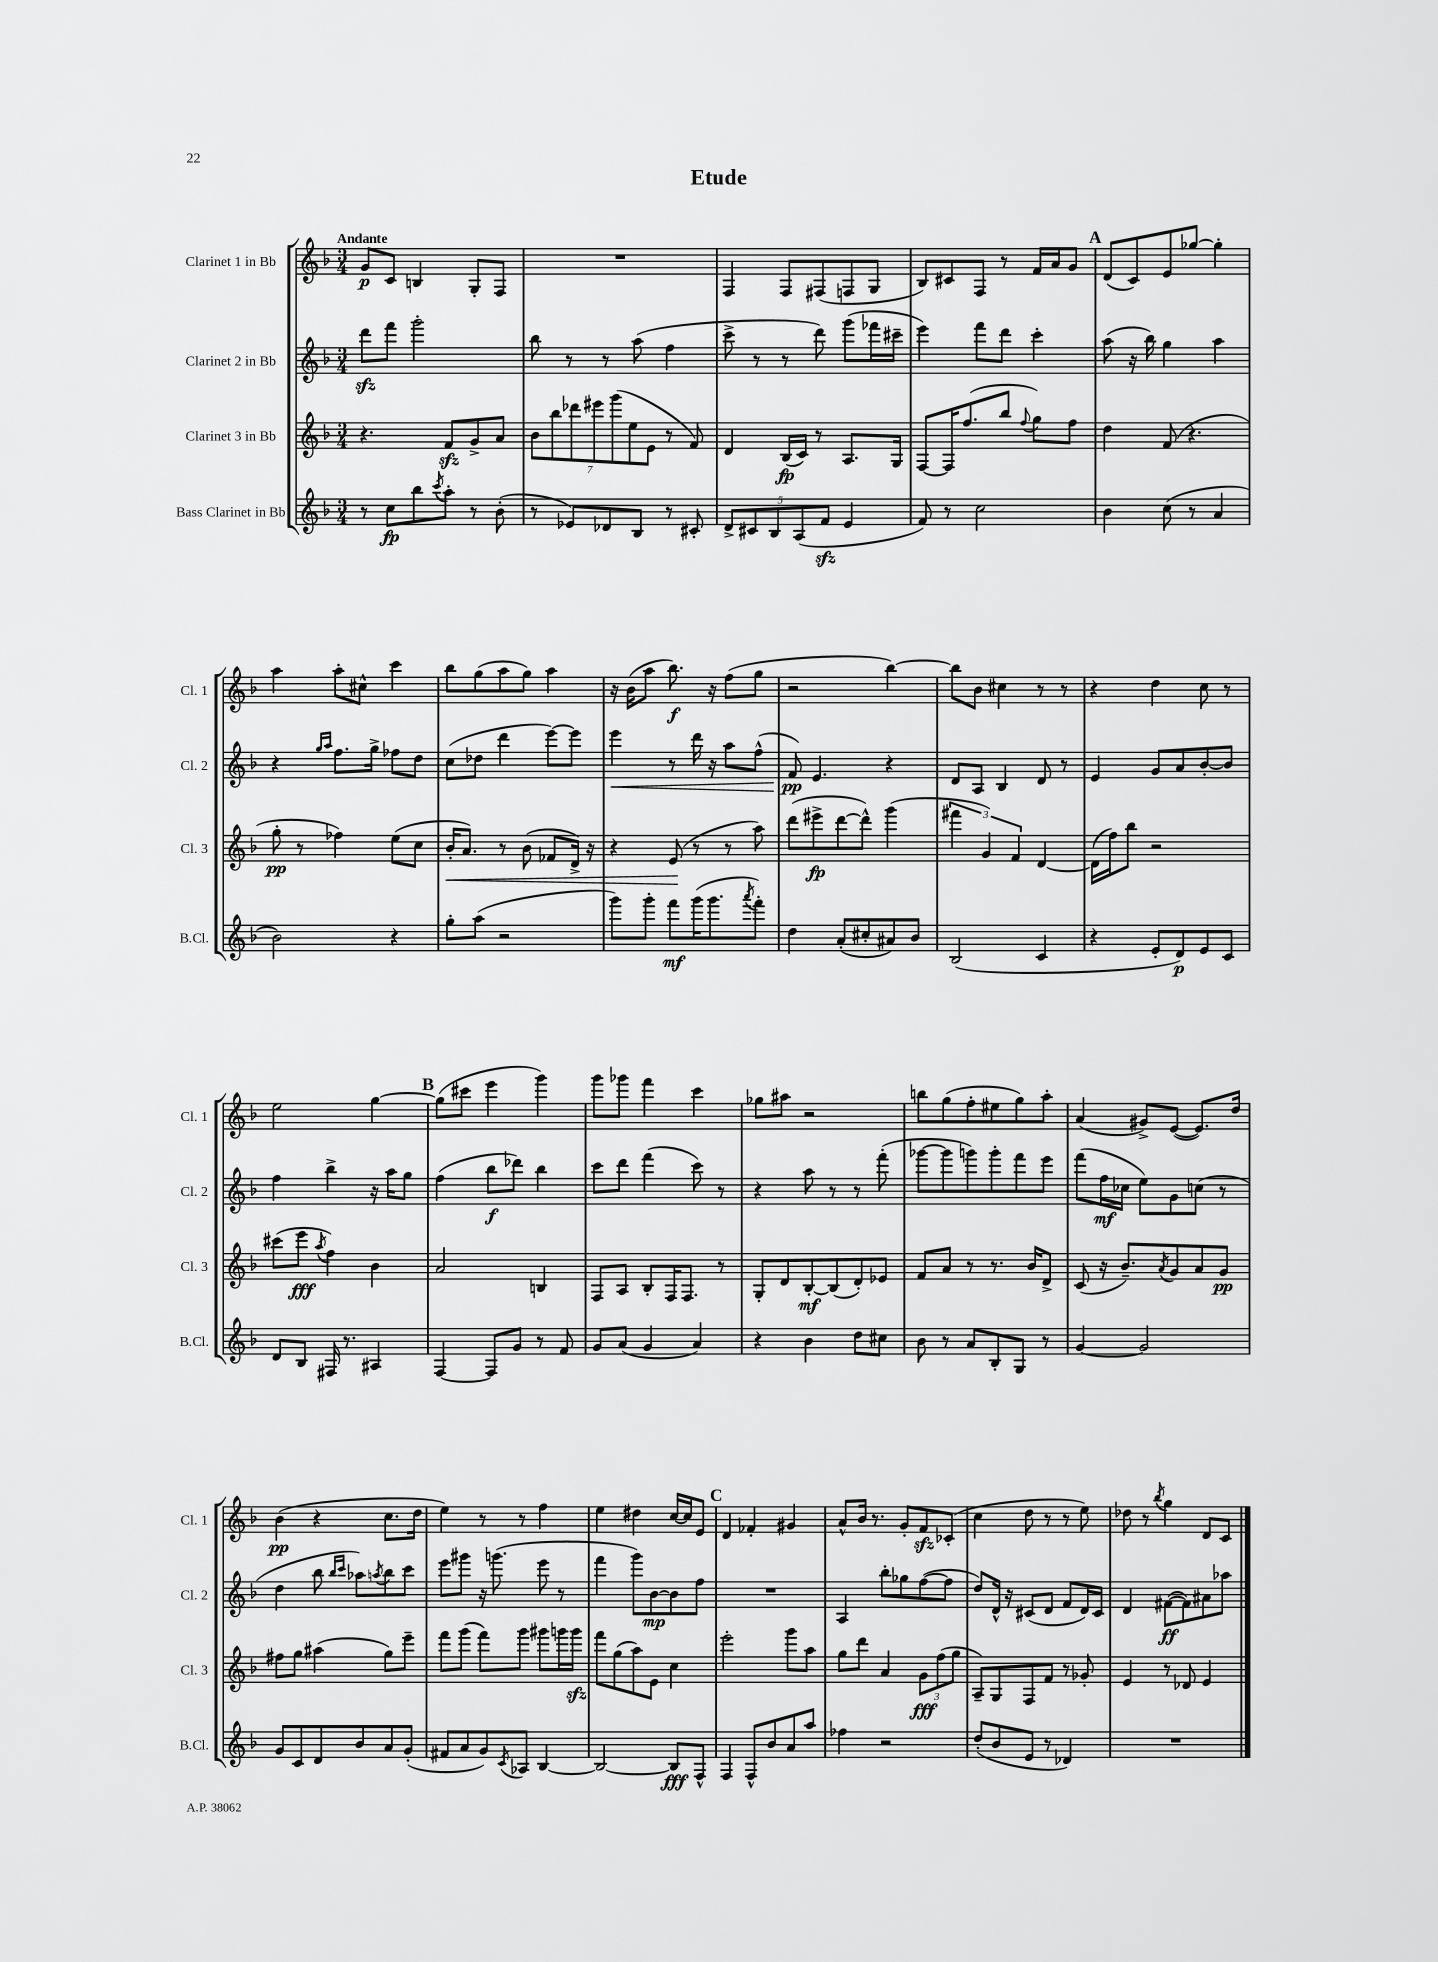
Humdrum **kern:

**kern	**kern	**kern	**kern
*staff4	*staff3	*staff2	*staff1
*clefG2	*clefG2	*clefG2	*clefG2
*k[b-]	*k[b-]	*k[b-]	*k[b-]
*M3/4	*M3/4	*M3/4	*M3/4
8r	4.r	8ddd	8g
8cc	.	8fff	8c
8bb-	.	2ggg'	4B
8qccc	.	.	.
8aa'	8f	.	.
8r	8g^	.	8G'
(8b-'	8a	.	8F
=	=	=	=
8r	14b-	8bb-	2.r
.	14bb-	.	.
8e-)	.	8r	.
.	14ddd-	.	.
.	14eee#	.	.
8d-	.	8r	.
.	(14ggg	.	.
.	14ee	.	.
8B-	.	(8aa	.
.	14e	.	.
8r	8r	4ff	.
8c#'	8f)	.	.
=	=	=	=
10d^	4d	8ccc^	4F
10c#	.	.	.
.	.	8r	.
10B-	.	.	.
.	(16B-	8r	8F
(10A	.	.	.
.	16c)	.	.
.	8r	8ddd)	(8F#
10f	.	.	.
4e	8.A	(8ggg	8F
.	.	16fff-	8G
.	16G	16ccc#~	.
=	=	=	=
8f)	[8F	4eee)	8B-)
8r	16F]	.	8c#
.	(8.ff	.	.
2cc	.	8fff	8F
.	8bb-	8ddd	8r
.	8qqff	.	.
.	8gg)	4ccc'	16f
.	.	.	16a
.	8ff	.	8g
=	=	=	=
4b-	4dd	(8aa	(8d
.	.	16r	8c)
.	.	16bb-)	.
(8cc	(8f	4gg	8e
8r	4.r	.	[8gg-
4a	.	4aa	4gg-']
=	=	=	=
2b-)	8gg'	4r	4aa
.	8r	.	.
.	.	16qqgg	.
.	.	16qqaa	.
.	4ff-)	8.ff	8aa'
.	.	.	8cc#^^
.	.	16gg^	.
4r	(8ee	8ff-	4ccc
.	8cc	8dd	.
=	=	=	=
8gg'	16b-'	(8cc	8bb-
.	8.a)	.	.
(8aa	.	8dd-	(8gg
2r	8r	4ddd	8aa
.	(8b-	.	8gg)
.	8f-	[8eee)	4aa
.	16d^)	8eee]	.
.	16r	.	.
=	=	=	=
8ggg)	4r	4eee	16r
.	.	.	(16b-
8ggg'	.	.	8aa
8fff	(8e	8r	8.bb-)
(16ggg	8r	16ddd	.
8.ggg	.	16r	16r
.	8r	8aa	(8ff
8qaaa	.	.	.
8fff')	8aa)	(8ff^^	8gg
=	=	=	=
4dd	(8ddd	8f)	2r
.	8eee#^	4.e	.
(8a'	[8ddd	.	.
8cc#'	8ddd^^])	.	.
8a#)	(4ggg	4r	[4bb-)
8b-	.	.	.
=	=	=	=
(2B-	6fff#	8d	8bb-]
.	.	8A	8b-
.	6g)	.	.
.	.	4B-	4cc#
.	6f	.	.
4c	[4d	8d	8r
.	.	8r	8r
=	=	=	=
4r	(16d]	4e	4r
.	16ff)	.	.
.	8bb-	.	.
8e'	2r	8g	4dd
8d)	.	8a	.
8e	.	[8b-'	8cc
8c	.	8b-]	8r
=	=	=	=
8d	(8ccc#	4ff	2ee
8B-	8eee	.	.
.	8qaa	.	.
16F#	4ff)	4bb-^	.
8.r	.	.	.
4A#	4b-	16r	[4gg
.	.	16aa	.
.	.	8gg	.
=	=	=	=
[4F	2a	(4ff	(8gg]
.	.	.	8ccc#
8F]	.	8bb-	4eee
8g	.	8ddd-)	.
8r	4B	4bb-	4ggg)
8f	.	.	.
=	=	=	=
8g	8F	8ccc	8ggg
(8a	8A	8ddd	8ggg-
4g	8B-'	(4fff	4fff
.	16F	.	.
.	8.F	.	.
4a)	.	8ccc)	4ccc
.	8r	8r	.
=	=	=	=
4r	8G'	4r	8gg-
.	8d	.	8aa#
4b-	[8B-'	8aa	2r
.	(8B-]	8r	.
8dd	8d')	8r	.
8cc#	8e-	(8fff'	.
=	=	=	=
8b-	8f	[8ggg-	8bb
8r	8a	8ggg-]	(8gg
8a	8r	8ggg)	8ff'
8B-'	8.r	8ggg'	8ee#
8G	.	8fff	8gg)
.	16b-	.	.
8r	8d^	8eee	8aa'
=	=	=	=
[4g	(8c	(8fff	(4a
.	16r	16ff	.
.	8.b-~)	16cc-	.
2g]	.	8ee)	8g#^)
.	8qa	.	.
.	8g	8g	([8e
.	8a	(8cc	8.e])
.	8g	8r	.
.	.	.	16dd
=	=	=	=
8g	8ff#	4dd	(4b-
8c	8gg	.	.
8d	(4aa#	8bb-	4r
.	.	16qqbb-	.
.	.	16qqccc	.
8b-	.	8aa-)	.
.	.	8qaa	.
8a	8gg)	8bb-	8.cc
(8g'	8eee~	8ccc	.
.	.	.	16dd
=	=	=	=
8f#	8fff	8eee	4ee)
8a	(8ggg	8ggg#	.
8g)	8fff)	16r	8r
.	.	(8.ggg	.
8qc	.	.	.
8A-	8ggg	.	8r
[4B-	8ggg#	8eee	4ff
.	16ggg	8r	.
.	16ggg	.	.
=	=	=	=
2B-_	8fff	4fff	4ee
.	(8gg	.	.
.	8aa)	8ggg)	4dd#
.	8e	[8b-	.
8B-]	4cc	8b-]	[16cc
.	.	.	16cc]
8F^^	.	8ff	8e
=	=	=	=
4F	2eee'	2.r	4d
8F^^	.	.	4f-'
8b-	.	.	.
8a	8ggg	.	4g#
8aa	8aa	.	.
=	=	=	=
4ff-	8gg	4A	8a^^
.	8ddd	.	16b-
.	.	.	8.r
2r	4a	8bb-'	.
.	.	8gg-	8g'
.	12g	([8ff	8f
.	(12ff	.	.
.	.	8ff]	(8c-'
.	12gg	.	.
=	=	=	=
(8dd'	8A~)	8dd)	4cc
8b-	8G	16d^^	.
.	.	16r	.
8e	8F	(8c#	8dd
8r	8f	8d	8r
4d-)	8r	8f	8r
.	8g-'	16d)	8ee)
.	.	16c#	.
=	=	=	=
2.r	4e	4d	8dd-
.	.	.	8r
.	.	.	8qbb-
.	8r	([8f#	4gg
.	8d-	8f#])	.
.	4e	8a#	8d
.	.	8aa-	8c
==	==	==	==
*-	*-	*-	*-
